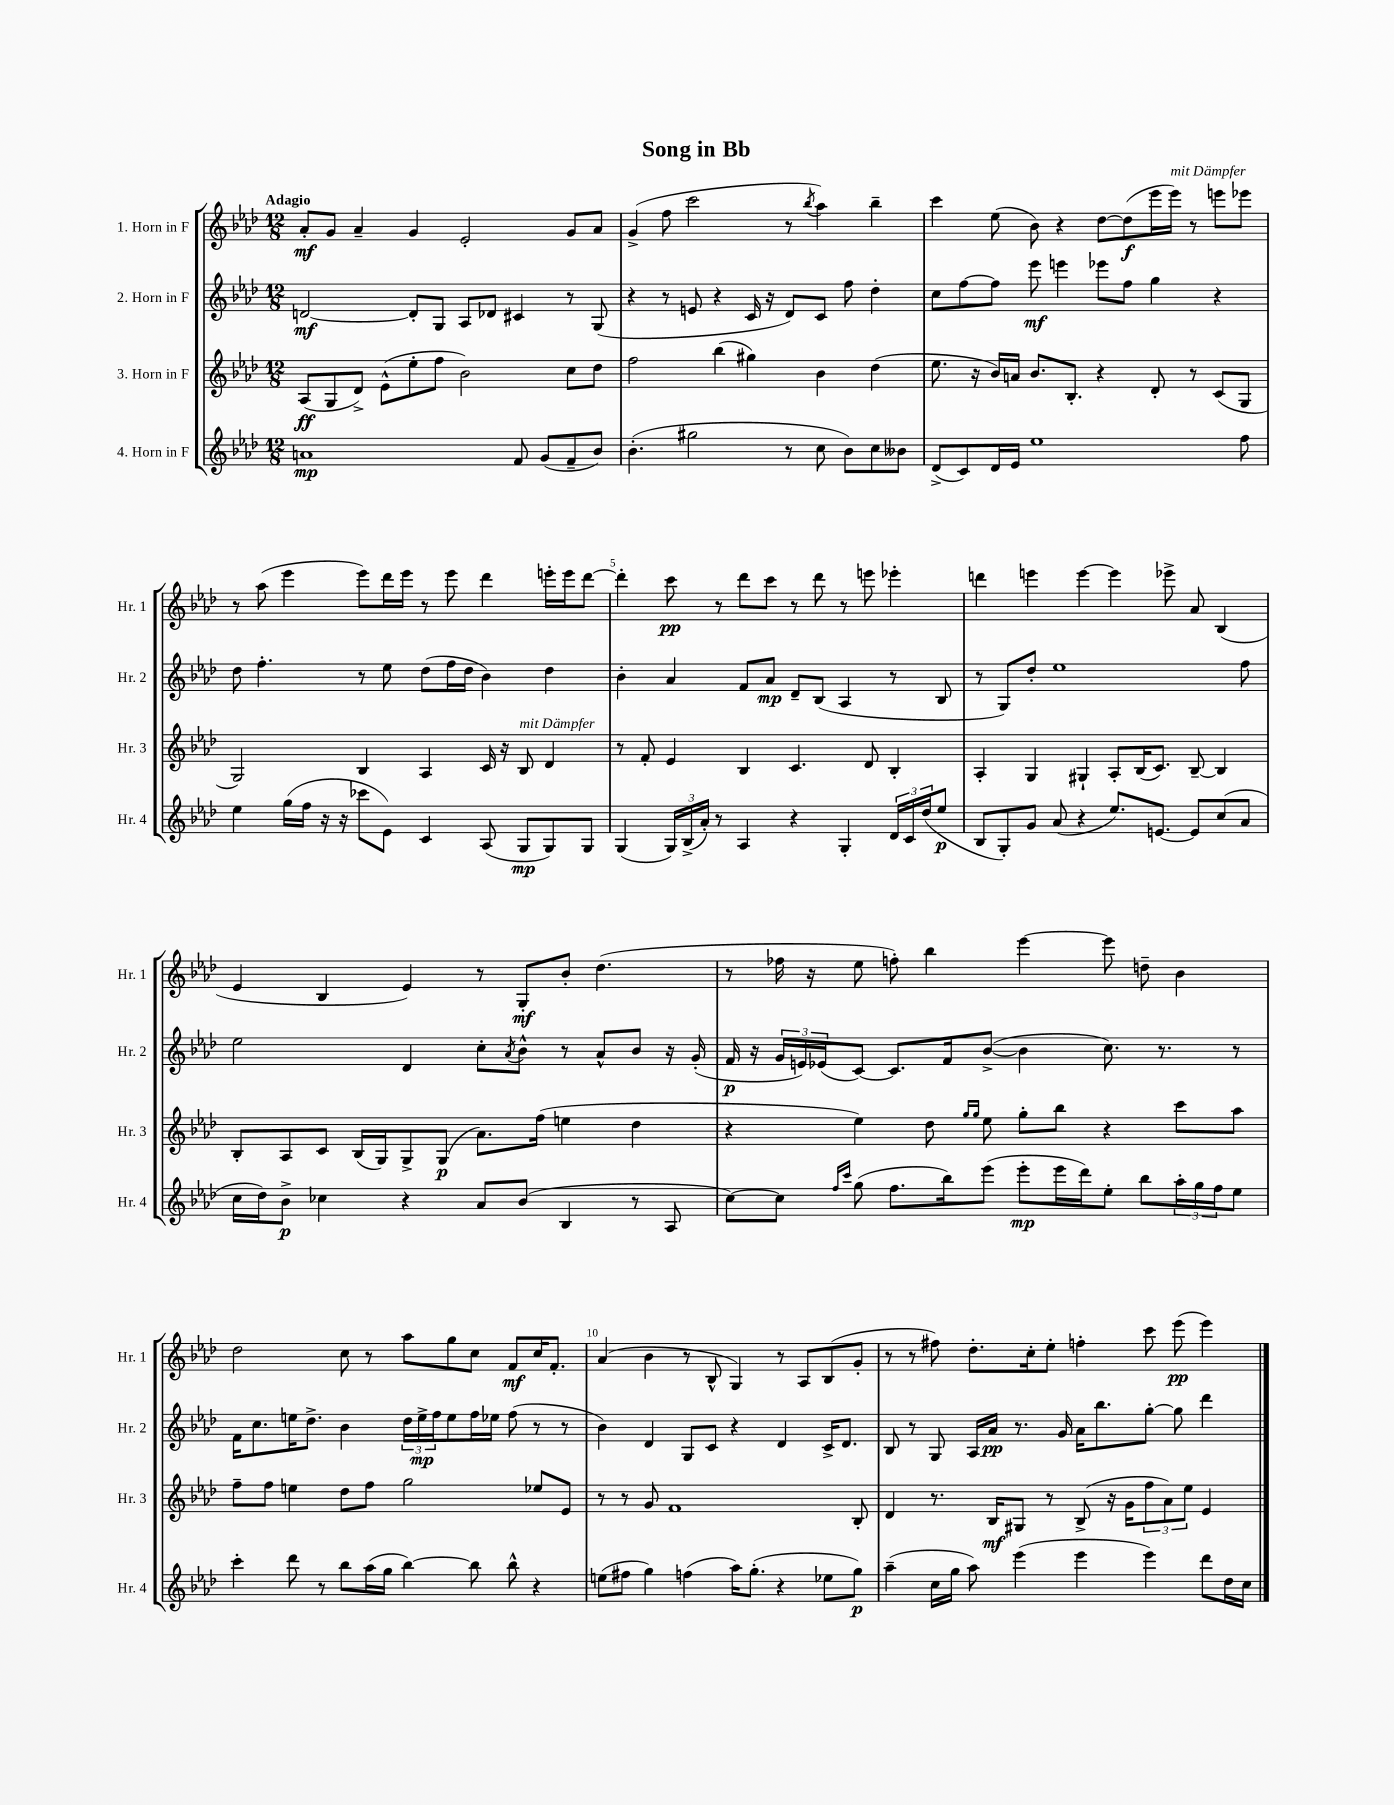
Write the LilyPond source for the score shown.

\header { title = "Song in Bb" }
<<
\new StaffGroup <<
\new Staff = "s0" \with { instrumentName = "1. Horn in F" shortInstrumentName = "Hr. 1" } {
    \clef treble \key aes \major \numericTimeSignature \time 12/8 \tempo "Adagio"
    aes'8-.\mf g'8 aes'4-- g'4 ees'2-. g'8 aes'8 |
    g'4->( f''8 c'''2 r8 \acciaccatura { bes''8 } aes''4) bes''4-- |
    c'''4 ees''8( bes'8) r4 des''8~ des''8\f( ees'''16 ees'''16^\markup { \italic "mit Dämpfer" }) r8 e'''8 ees'''8 |
    r8 aes''8( ees'''4 ees'''8) des'''16 ees'''16 r8 ees'''8 des'''4 e'''16-. e'''16 des'''8~ |
    des'''4-. c'''8\pp r8 des'''8 c'''8 r8 des'''8 r8 e'''8 ees'''4-. |
    d'''4 e'''4 e'''4~ e'''4 ees'''8-> aes'8 bes4( |
    ees'4 bes4 ees'4) r8 g8-.\mf bes'8-. des''4.( |
    r8 fes''16 r16 ees''8 f''8-.) bes''4 ees'''4~ ees'''8 d''8-- bes'4 |
    des''2 c''8 r8 aes''8 g''8 c''8 f'8\mf c''16 f'8.-. |
    aes'4( bes'4 r8 bes8-^ g4) r8 aes8 bes8( g'8-. |
    r8 r8 fis''8) des''8.-. c''16-. ees''8-. f''4-. c'''8 ees'''8\pp( ees'''4) \bar "|." |
}
\new Staff = "s1" \with { instrumentName = "2. Horn in F" shortInstrumentName = "Hr. 2" } {
    \clef treble \key aes \major \numericTimeSignature \time 12/8
    d'2~\mf d'8-. g8 aes8 des'8 cis'4 r8 g8( |
    r4 r8 e'8 r4 c'16 r16 des'8) c'8 f''8 des''4-. |
    c''8 f''8~ f''8 ees'''8\mf e'''4 ees'''8 f''8 g''4 r4 |
    des''8 f''4.-. r8 ees''8 des''8( f''16 des''16 bes'4) des''4 |
    bes'4-. aes'4 f'8 aes'8\mp des'8-- bes8( aes4 r8 bes8 |
    r8 g8) des''8-. ees''1 f''8 |
    ees''2 des'4 c''8-. \acciaccatura { aes'8 } bes'8-^ r8 aes'8-^ bes'8 r16 g'16-.( |
    f'16\p r16 \tuplet 3/2 { g'16 e'16) ees'16( } c'8~) c'8. f'16 bes'8~->( bes'4 c''8.) r8. r8 |
    f'16 c''8. e''16 des''8.-> bes'4 \tuplet 3/2 { des''16 e''16->\mp f''16 } e''8 f''16 ees''16 f''8( r8 r8 |
    bes'4) des'4 g8 c'8 r4 des'4 c'16-> des'8. |
    bes8 r8 g8 aes16 aes'16\pp r8. g'16 aes'16 bes''8. g''8~-. g''8 des'''4 \bar "|." |
}
\new Staff = "s2" \with { instrumentName = "3. Horn in F" shortInstrumentName = "Hr. 3" } {
    \clef treble \key aes \major \numericTimeSignature \time 12/8
    aes8\ff( g8 des'8->) ees'8-^( ees''8-. f''8 bes'2) c''8 des''8 |
    f''2 bes''4( gis''4) bes'4 des''4( |
    ees''8. r16 bes'16) a'16 bes'8. bes8.-. r4 des'8-. r8 c'8( g8 |
    g2) bes4 aes4 c'16 r16 bes8^\markup { \italic "mit Dämpfer" } des'4 |
    r8 f'8-. ees'4 bes4 c'4. des'8 bes4-. |
    aes4-. g4 gis4-! aes8-. bes16( c'8.) bes8~-- bes4 |
    bes8-. aes8 c'8 bes16( g16) g8-> g8\p( aes'8.) f''16( e''4 des''4 |
    r4 ees''4) des''8 \grace { g''16 g''16 } ees''8 g''8-. bes''8 r4 c'''8 aes''8 |
    f''8-- f''8 e''4 des''8 f''8 g''2 ees''8 ees'8 |
    r8 r8 g'8 f'1 bes8-. |
    des'4 r8. bes16\mf gis8 r8 bes8->( r16 g'16 \tuplet 3/2 { f''8 aes'8) ees''8 } ees'4 \bar "|." |
}
\new Staff = "s3" \with { instrumentName = "4. Horn in F" shortInstrumentName = "Hr. 4" } {
    \clef treble \key aes \major \numericTimeSignature \time 12/8
    a'1\mp f'8 g'8( f'8-- bes'8) |
    bes'4.-.( gis''2 r8 c''8 bes'8) c''8 beses'8 |
    des'8->( c'8) des'16 ees'16 ees''1 f''8 |
    ees''4 g''16( f''16 r16 r16 ces'''8 ees'8) c'4 aes8( g8\mp g8) g8 |
    g4( \tuplet 3/2 { g16) bes16->( aes'16-.) } r8 aes4 r4 g4-. \tuplet 3/2 { des'16 c'16 des''16( } ees''8\p |
    bes8 g8-.) g'8 aes'8( r4 ees''8.) e'8.~ e'8 c''8( aes'8 |
    c''16 des''16) bes'8->\p ces''4 r4 aes'8 bes'8( bes4 r8 aes8 |
    c''8~) c''8 \grace { f''16 c'''16 } g''8( f''8. bes''16) ees'''8( ees'''8-.\mp ees'''16 des'''16) ees''8-. bes''8 \tuplet 3/2 { aes''16-. g''16 f''16 } ees''8 |
    c'''4-. des'''8 r8 bes''8 aes''16( g''16 bes''4~) bes''8 bes''8-^ r4 |
    e''8( fis''8 g''4) f''4( aes''16) g''8.-.( r4 ees''8 g''8\p) |
    aes''4--( c''16 g''16 aes''8) ees'''4( ees'''4 ees'''4) des'''8 des''16 c''16 \bar "|." |
}
>>
>>
\layout { \context { \Score \override BarNumber.break-visibility = ##(#f #t #t) barNumberVisibility = #(every-nth-bar-number-visible 5) } }
